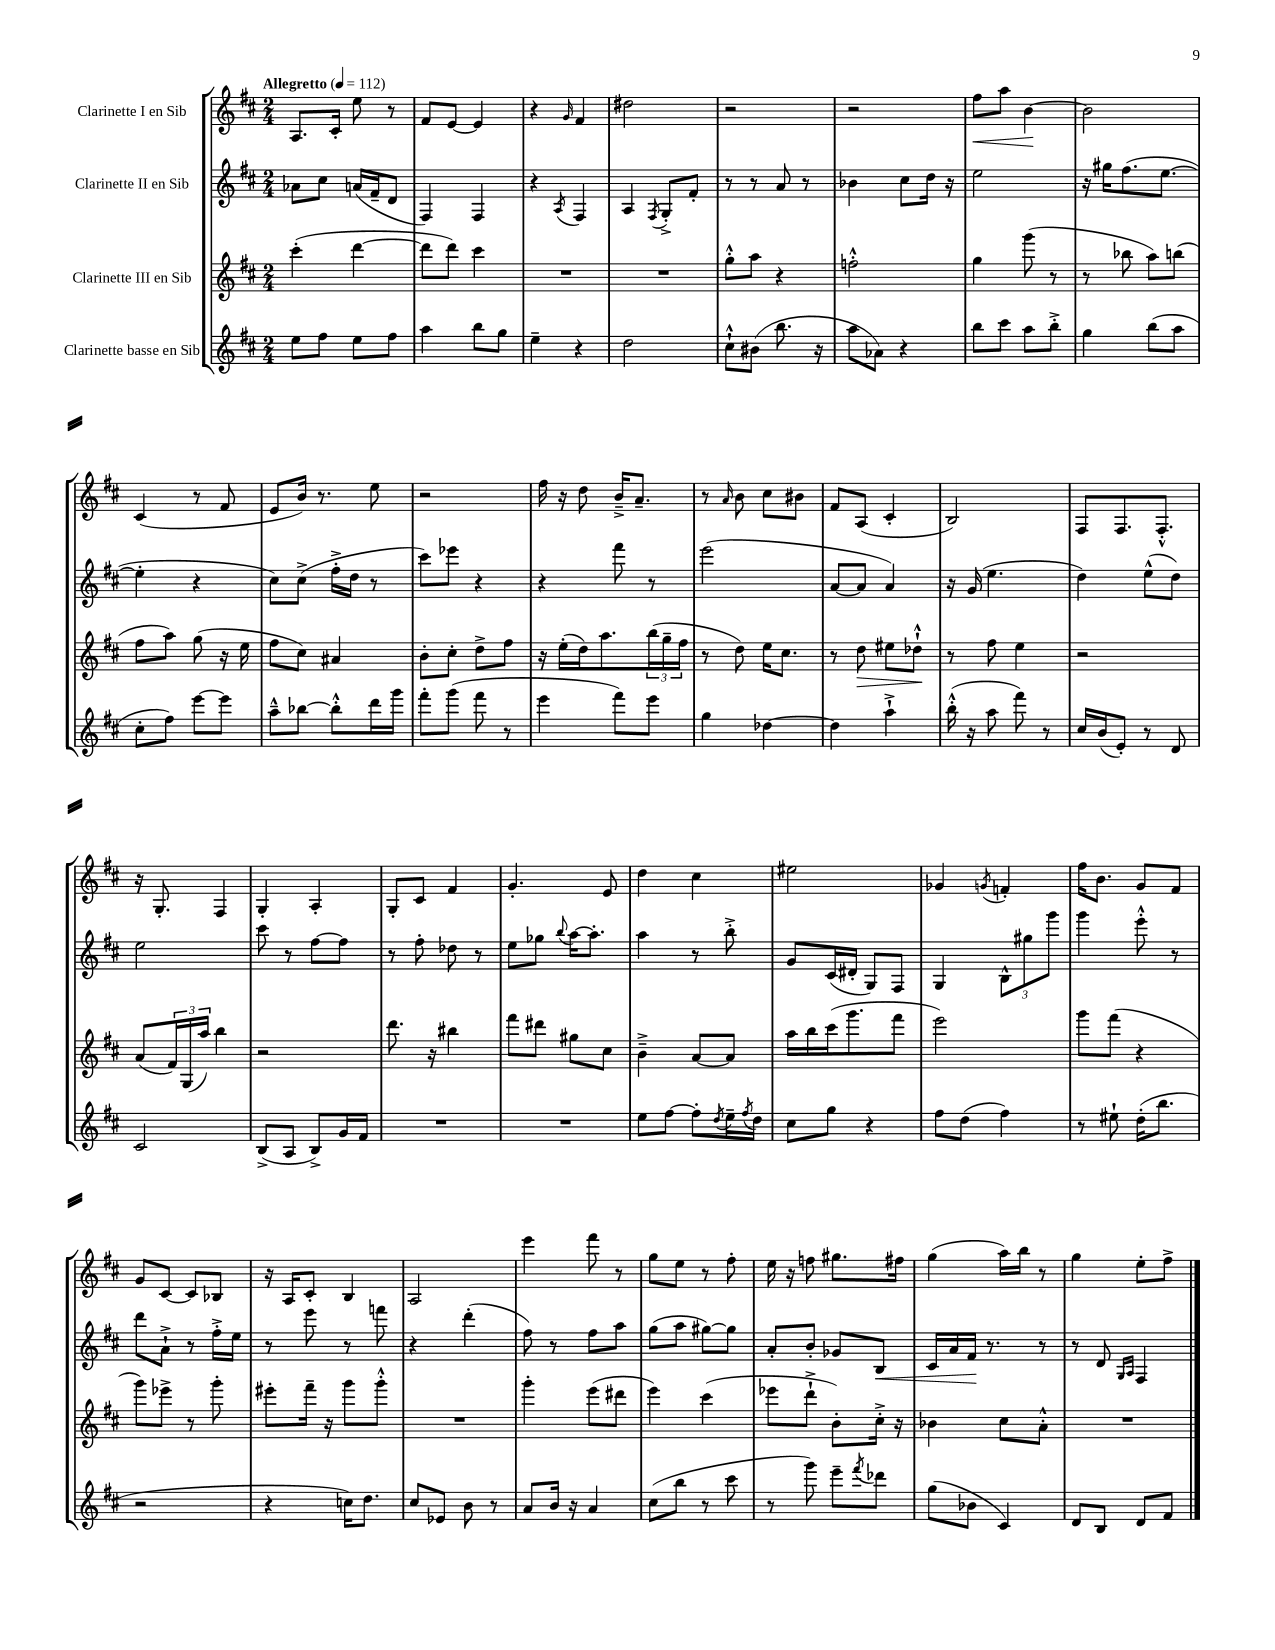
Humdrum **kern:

**kern	**kern	**kern	**kern
*staff4	*staff3	*staff2	*staff1
*clefG2	*clefG2	*clefG2	*clefG2
*k[f#c#]	*k[f#c#]	*k[f#c#]	*k[f#c#]
*M2/4	*M2/4	*M2/4	*M2/4
*MM112	*MM112	*MM112	*MM112
8ee\L	(4ccc#'\	8a-\L	8.A/L
8ff#\J	.	8cc#\J	.
.	.	.	16c#'/Jk
8ee\L	[4ddd\	(16a/LL	8ee\
.	.	16f#~/J	.
8ff#\J	.	8d/J	8r
=	=	=	=
4aa\	8ddd\]L	4F#/)	8f#/L
.	8ddd\J)	.	[8e/J
8bb\L	4ccc#\	4F#/	4e/]
8gg\J	.	.	.
=	=	=	=
4ee~\	2r	4r	4r
.	.	8qA/	16qqg/
4r	.	4F#/	4f#/
=	=	=	=
2dd\	2r	4A/	2dd#\
.	.	8qF#/	.
.	.	8G'^/L	.
.	.	8f#'/J	.
=	=	=	=
8cc#`^^\L	8gg'^^\L	8r	2r
(8b#\J	8aa\J	8r	.
8.bb\	4r	8a/	.
.	.	8r	.
16r	.	.	.
=	=	=	=
8aa\L	2ff'^^\	4b-\	2r
8a-\J)	.	.	.
4r	.	8cc#\L	.
.	.	16dd\Jk	.
.	.	16r	.
=	=	=	=
8bb\L	4gg\	2ee\	8ff#\L
8ccc#\J	.	.	8aa\J
8aa\L	(8ggg\	.	[4b\
8bb'^\J	8r	.	.
=	=	=	=
4gg\	8r	16r	2b\]
.	.	16gg#\LK	.
.	8bb-\	(8.ff#\	.
(8bb\L	8aa\L)	.	.
.	.	[8.ee\J	.
8aa\J	(8bb\J	.	.
=	=	=	=
8cc#'\L	8ff#\L	4ee'\]	(4c#/
8ff#\J)	8aa\J)	.	.
[8eee\L	(8gg\	4r	8r
8eee\]J	16r	.	8f#/
.	16ee\	.	.
=	=	=	=
8aa~^^\L	8ff#\L	8cc#\L)	8e/L
[8bb-\J	8cc#\J)	(8cc#^\J	16b/Jk)
.	.	.	8.r
8bb-'^^\]L	4a#/	16ff#'^\LL	.
.	.	16dd\JJ	.
16ddd\L	.	8r	8ee\
16ggg\JJ	.	.	.
=	=	=	=
8fff#'\L	8b'\L	8ccc#\L)	2r
(8ggg\J	8cc#'\J	8eee-\J	.
8fff#\	8dd^\L	4r	.
8r	8ff#\J	.	.
=	=	=	=
4eee\	16r	4r	16ff#\
.	(16ee'\LL	.	16r
.	16dd\J)	.	8dd\
.	8.aa\	.	.
8fff#\L)	.	8fff#\	16b~^/LK
.	.	.	8.a~/J
8eee\J	(24bb\L	8r	.
.	24gg~\	.	.
.	24ff#\JJ	.	.
=	=	=	=
4gg\	8r	(2eee\	8r
.	.	.	16qqa/
.	8dd\)	.	8b\
[4dd-\	16ee\LK	.	8cc#\L
.	8.cc#\J	.	.
.	.	.	8b#\J
=	=	=	=
4dd-\]	8r	[8a/L	8f#/L
.	8dd\	8a/]J	(8A/J
4aa`^\	8ee#\L	4a/)	4c#'/
.	8dd-`^^\J	.	.
=	=	=	=
(16bb'^^\	8r	16r	2B/)
16r	.	(16g/	.
8aa\	8ff#\	4.ee\	.
8fff#\)	4ee\	.	.
8r	.	.	.
=	=	=	=
16cc#/LL	2r	4dd\)	8F#/L
(16b/J	.	.	.
8e'/J)	.	.	8.F#/
8r	.	(8ee^^\L	.
.	.	.	8.F#'^^/J
8d/	.	8dd\J)	.
=	=	=	=
2c#/	(8a/L	2ee\	16r
.	.	.	8.G'/
.	24f#/L)	.	.
.	(24G/	.	.
.	24aa/JJ)	.	.
.	4bb\	.	4F#/
=	=	=	=
(8B^/L	2r	8ccc#\	4G'/
8A/J	.	8r	.
8B^/L)	.	[8ff#\L	4A'/
16g/L	.	8ff#\]J	.
16f#/JJ	.	.	.
=	=	=	=
2r	8.ddd\	8r	8G'/L
.	.	8ff#'\	8c#/J
.	16r	.	.
.	4bb#\	8dd-\	4f#/
.	.	8r	.
=	=	=	=
2r	8fff#\L	8ee\L	4.g'/
.	8ddd#\J	8gg-\J	.
.	.	8qqbb/	.
.	8gg#\L	[16aa\LK	.
.	.	8.aa'\]J	.
.	8cc#\J	.	8e/
=	=	=	=
8ee\L	4b~^\	4aa\	4dd\
[8ff#\J	.	.	.
8ff#'\]L	[8a/L	8r	4cc#\
8qdd/	.	.	.
16ee~\L	8a/]J	8bb'^\	.
8qff#/	.	.	.
16dd\JJ	.	.	.
=	=	=	=
8cc#\L	16aa\LL	8g/L	2ee#\
.	16bb\	.	.
8gg\J	(16ccc#\J	(16c#/L	.
.	8.ggg\	16d#'/JJ	.
4r	.	8G/L)	.
.	8fff#\J	8F#/J	.
=	=	=	=
8ff#\L	2eee\)	4G/	4g-/
(8dd\J	.	.	.
.	.	.	8qg/
4ff#\)	.	12B^^\L	4f'/
.	.	12gg#\	.
.	.	12ggg\J	.
=	=	=	=
8r	8ggg\L	4ggg\	16ff#\LK
.	.	.	8.b\J
8ee#`\	(8fff#\J	.	.
(16dd'\LK	4r	8eee'^^\	8g/L
8.bb\J	.	.	.
.	.	8r	8f#/J
=	=	=	=
2r	8ggg\L)	8ddd\L	8g/L
.	8eee-^\J	8a`^\J	[8c#/J
.	8r	8r	8c#/]L
.	8ggg'\	16ff#'^\LL	8B-/J
.	.	16ee\JJ	.
=	=	=	=
4r	8eee#'\L	8r	16r
.	.	.	16A/LK
.	16fff#~\Jk	8eee\	8c#'/J
.	16r	.	.
16cc\LK)	8ggg\L	8r	4B/
8.dd\J	.	.	.
.	8ggg'^^\J	8fff\	.
=	=	=	=
8cc#/L	2r	4r	2A/
8e-/J	.	.	.
8b\	.	(4ddd'\	.
8r	.	.	.
=	=	=	=
8a/L	4ggg'\	8ff#\)	4eee\
16b/Jk	.	8r	.
16r	.	.	.
4a/	(8eee\L	8ff#\L	8fff#\
.	8ddd#\J	8aa\J	8r
=	=	=	=
(8cc#\L	4eee\)	(8gg\L	8gg\L
8bb\J	.	8aa\J	8ee\J
8r	(4ccc#\	[8gg#\L)	8r
8ccc#\	.	8gg#\]J	8ff#'\
=	=	=	=
8r	8eee-\L	8a'/L	16ee\
.	.	.	16r
8ggg\)	8ddd`^\J	8b'/J	8ff\
8eee~\L	8b'\L)	8g-/L	8.gg#\L
8qfff#/	.	.	.
8ddd-\J	16cc#'^\Jk	8B/J	.
.	16r	.	16ff#\Jk
=	=	=	=
(8gg\L	4b-\	16c#/LL	(4gg\
.	.	16a/	.
8b-\J	.	16f#/JJ	.
.	.	8.r	.
4c#/)	8cc#\L	.	16aa\LL)
.	.	.	16bb\JJ
.	8a'^^\J	8r	8r
=	=	=	=
8d/L	2r	8r	4gg\
8B/J	.	8d/	.
.	.	16qqG/LL	.
.	.	16qqA/JJ	.
8d/L	.	4F#/	8ee'\L
8f#/J	.	.	8ff#^\J
==	==	==	==
*-	*-	*-	*-
